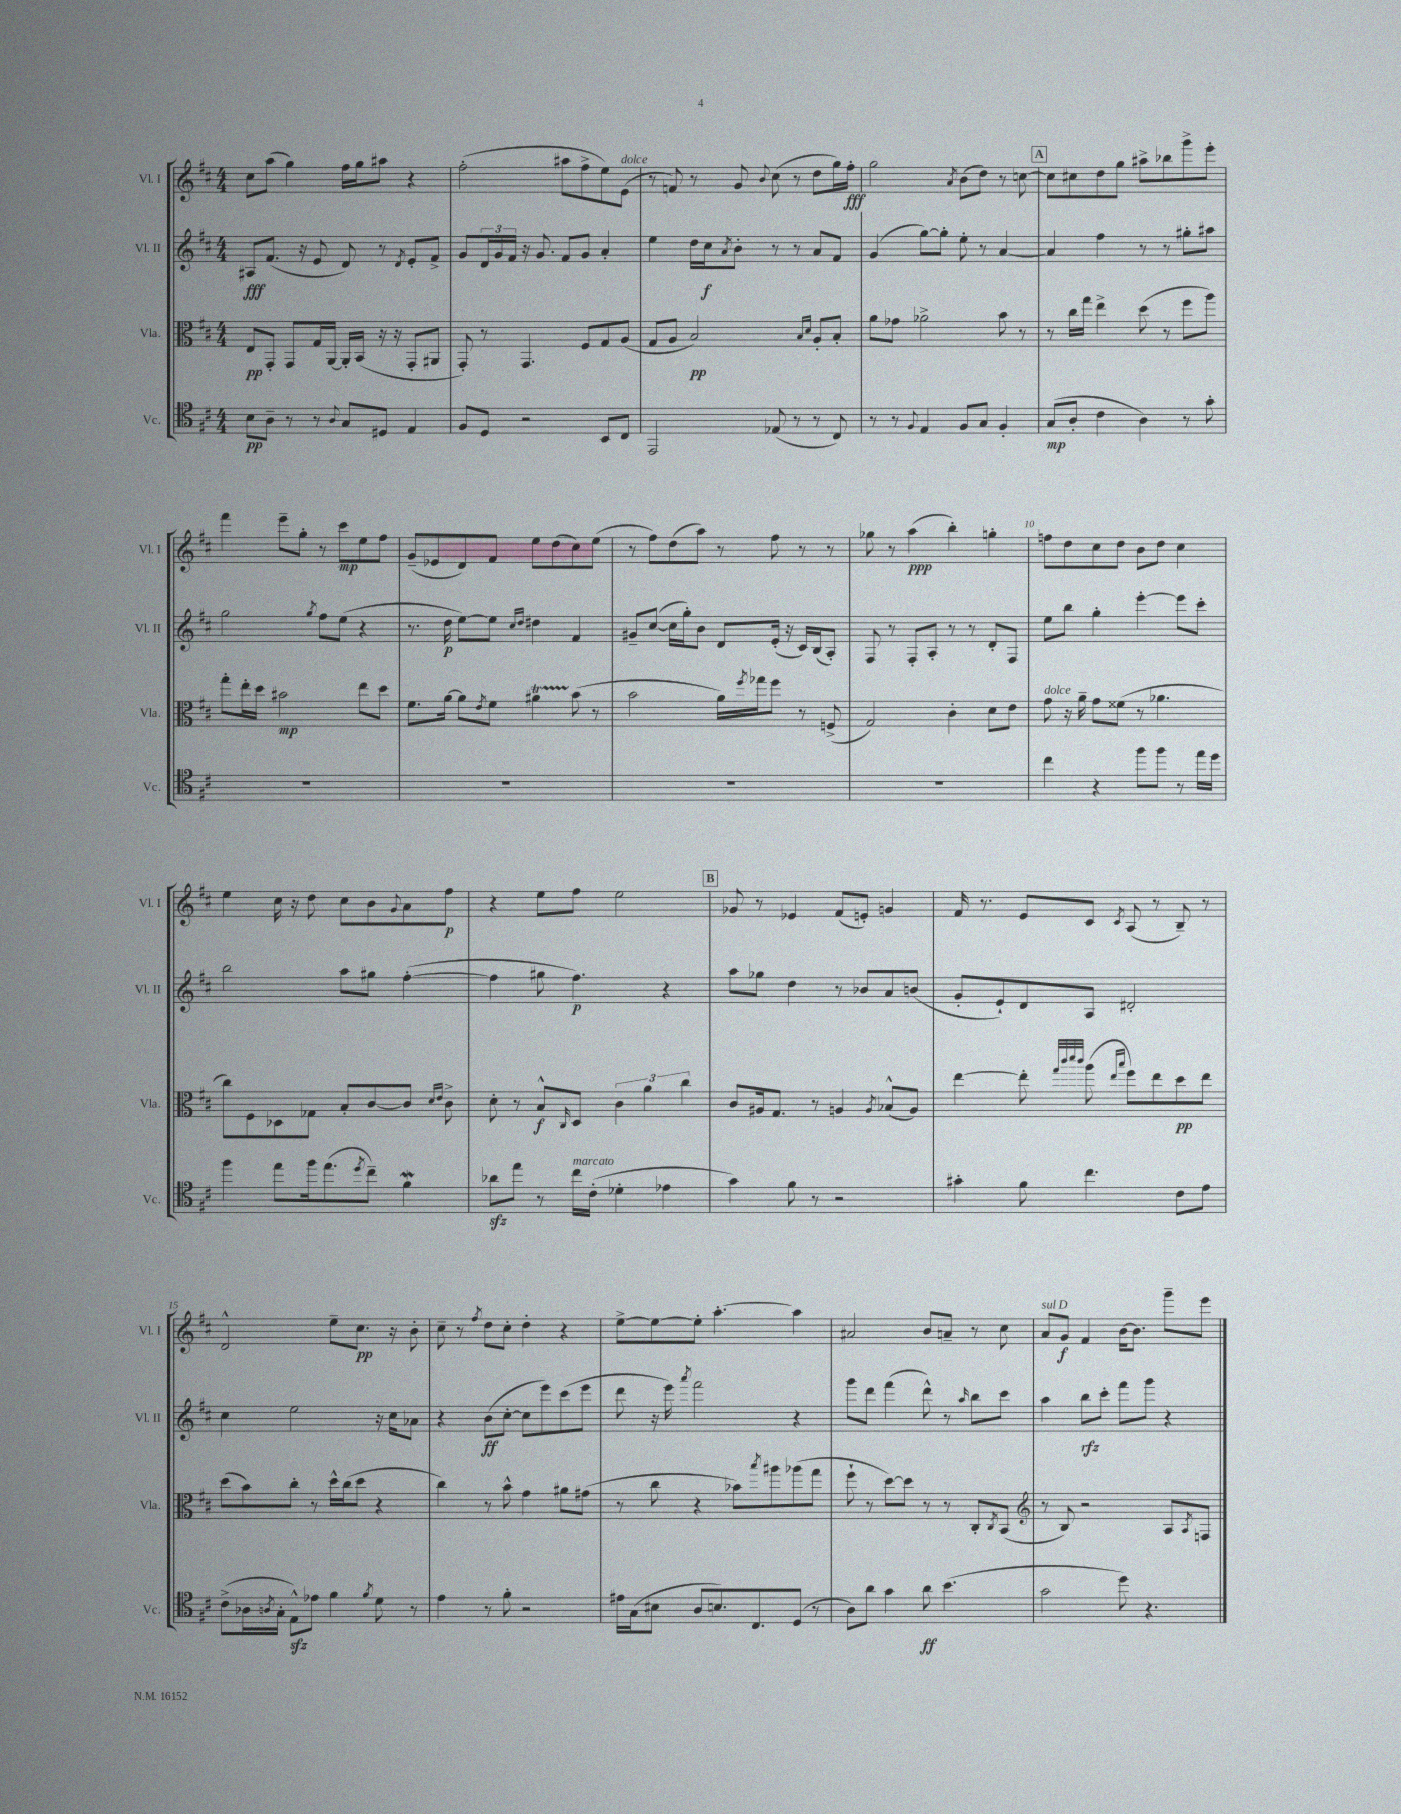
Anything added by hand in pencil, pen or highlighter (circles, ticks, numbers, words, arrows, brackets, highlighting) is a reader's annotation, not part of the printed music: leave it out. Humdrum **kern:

**kern	**dynam	**kern	**dynam	**kern	**dynam	**kern	**dynam
*part4	*part4	*part3	*part3	*part2	*part2	*part1	*part1
*staff4	*staff4	*staff3	*staff3	*staff2	*staff2	*staff1	*staff1
*I"Vc.	*	*I"Vla.	*	*I"Vl. II	*	*I"Vl. I	*
*I'Vc.	*	*I'Vla.	*	*I'Vl. II	*	*I'Vl. I	*
*clefC4	*	*clefC3	*	*clefG2	*	*clefG2	*
*k[f#c#]	*	*k[f#c#]	*	*k[f#c#]	*	*k[f#c#]	*
*M4/4	*	*M4/4	*	*M4/4	*	*M4/4	*
=1	=1	=1	=1	=1	=1	=1	=1
8B\L	pp	8E/L	pp	8A#X/L	fff	8cc#\L	.
8A~\J	.	8GG'/J	.	(8.f#/J	.	(8aa\J	.
8r	.	8GG/L	.	.	.	4gg\)	.
.	.	.	.	16r	.	.	.
8r	.	16G/L	.	8e/	.	.	.
.	.	[16AA/JJ	.	.	.	.	.
8qqA/	.	.	.	.	.	.	.
8G/L	.	16AA'/LL]	.	8d/)	.	16ff#\LL	.
.	.	(16BB/JJ	.	.	.	16gg\J	.
8D#X/J	.	16r	.	8r	.	8aa#X\J	.
.	.	16r	.	.	.	.	.
.	.	.	.	8qd/	.	.	.
4E/	.	8GG'/L	.	8e'/L	.	4r	.
.	.	8AA#X/J	.	8f#^/J	.	.	.
=2	=2	=2	=2	=2	=2	=2	=2
8F#/L	.	8GG'/)	.	8g/L	.	(2ff#'\	.
8D/J	.	8r	.	24d/L	.	.	.
.	.	.	.	24g/	.	.	.
.	.	.	.	24f#/JJ	.	.	.
2r	.	4.GG/	.	16r	.	.	.
.	.	.	.	8.g/	.	.	.
.	.	.	.	8f#/L	.	8aa#X\L	.
.	.	8F#/L	.	8g/J	.	8ff#^\	.
8BB/L	.	8G/	.	4a'/	.	8ee\)	.
!	!	!	!	!	!	!LO:TX:a:i:t=dolce	!
8C#/J	.	(8A/J	.	.	.	(8e\J	.
=3	=3	=3	=3	=3	=3	=3	=3
2EE/	.	8G/L	.	4ee\	.	8r	.
.	.	8A/J	.	.	.	8fn/)	.
.	.	2B/)	pp	16dd\LL	.	8r	.
.	.	.	.	16cc#\J	f	.	.
.	.	.	.	8qa/	.	.	.
.	.	.	.	8b'\J	.	8g/	.
.	.	.	.	.	.	8qqb/	.
(8E-X/	.	.	.	8r	.	(8cc#\	.
8r	.	.	.	8r	.	8r	.
.	.	16qqB/LL	.	.	.	.	.
.	.	16qqd/JJ	.	.	.	.	.
8r	.	8A'/L	.	8a/L	.	8dd\L	.
8C#/)	.	8B'/J	.	8f#/J	.	16gg\L)	.
.	.	.	.	.	.	16ff#'\JJ	fff
=4	=4	=4	=4	=4	=4	=4	=4
8r	.	8a\L	.	(4g/	.	2gg\	.
8r	.	8g-X\J	.	.	.	.	.
8qqF#/	.	.	.	.	.	.	.
4E/	.	2a-X^\	.	[8gg\L)	.	.	.
.	.	.	.	8gg'\J]	.	.	.
.	.	.	.	.	.	8qa/	.
8F#/L	.	.	.	8ee'\	.	(8b\L	.
8G/J	.	.	.	8r	.	8dd\J)	.
4F#'/	.	8b\	.	[4a/	.	8r	.
.	.	8r	.	.	.	[8ccn\	.
!!LO:REH:place=s1:t=A
=5	=5	=5	=5	=5	=5	=5	=5
(8G/L	mp	8r	.	4a/]	.	8cc\L]	.
8A'/J	.	16cc#\LL	.	.	.	8cc#X\	.
.	.	16gg\JJ	.	.	.	.	.
4c#\	.	4ee^\	.	4ff#\	.	8dd\	.
.	.	.	.	.	.	8gg\J	.
4A\)	.	(8dd\	.	8r	.	8aa#X^\L	.
.	.	8r	.	8r	.	8bb-X\	.
8r	.	8ff#\L	.	8gg#X'\L	.	8ggg^\	.
8g'\	.	8aa\J)	.	8aa#X\J	.	8eee'\J	.
!!LO:LB:g=z
=6	=6	=6	=6	=6	=6	=6	=6
1r	.	8gg'\L	.	2gg\	.	4fff#\	.
.	.	16ee'\L	.	.	.	.	.
.	.	16dd\JJ	.	.	.	.	.
.	.	2b#X\	mp	.	.	8eee~\L	.
.	.	.	.	.	.	8gg'\J	.
.	.	.	.	8qgg/	.	.	.
.	.	.	.	8ff#\L	.	8r	.
.	.	.	.	(8ee\J	.	8ccc#\L	mp
.	.	8ee\L	.	4r	.	8ee\	.
.	.	8dd\J	.	.	.	8ff#\J	.
=7	=7	=7	=7	=7	=7	=7	=7
1r	.	8.f#\L	.	8.r	.	(8g~/L	.
.	.	.	.	.	.	8e-X/	.
.	.	[16a\Jk	.	16dd\	p	.	.
.	.	8a\L]	.	[8ee\L)	.	8d/)	.
.	.	8qe/	.	.	.	.	.
.	.	8f#\J	.	8ee\J]	.	8f#/J	.
.	.	.	.	16qqcc#/LL	.	.	.
.	.	.	.	16qqdd/JJ	.	.	.
.	.	4a#Xt\	.	4dd#X\	.	8ee\L	.
.	.	.	.	.	.	(8dd\	.
.	.	(8b\	.	4f#/	.	8cc#\)	.
.	.	8r	.	.	.	(8ee\J	.
=8	=8	=8	=8	=8	=8	=8	=8
1r	.	2b\	.	8g#X~/L	.	8r	.
.	.	.	.	([8cc#/J	.	8ff#\L)	.
.	.	.	.	16cc#\LL]	.	(8dd\	.
.	.	.	.	16gg'\J)	.	.	.
.	.	.	.	8b\J	.	8aa\J)	.
.	.	16a\LL)	.	8d/L	.	8r	.
.	.	8qff#/	.	.	.	.	.
.	.	16gg-X\J	.	.	.	.	.
.	.	8ff#\J	.	(16e'/Jk	.	8ff#\	.
.	.	.	.	16r	.	.	.
.	.	8r	.	16c#/LL)	.	8r	.
.	.	.	.	(16B/J	.	.	.
.	.	(8Fn^/	.	8A'/J)	.	8r	.
=9	=9	=9	=9	=9	=9	=9	=9
1r	.	2G/)	.	8F#/	.	8gg-X\	.
.	.	.	.	8r	.	8r	.
.	.	.	.	8F#'/L	.	(4aa\	ppp
.	.	.	.	8A'/J	.	.	.
.	.	4c#'\	.	8r	.	4bb'\)	.
.	.	.	.	8r	.	.	.
.	.	8d\L	.	8d'/L	.	4ggn'\	.
.	.	8e\J	.	8F#/J	.	.	.
=10	=10	=10	=10	=10	=10	=10	=10
!	!	!LO:TX:a:i:t=dolce	!	!	!	!	!
4cc#\	.	8g\	.	8ee\L	.	8ffn\L	.
.	.	16r	.	8bb\J	.	8dd\	.
.	.	16a~\	.	.	.	.	.
4r	.	8g\L	.	4gg'\	.	8cc#\	.
.	.	(8f##X\J	.	.	.	8dd\J	.
8ff#\L	.	8r	.	[4eee'\	.	8b\L	.
8ff#\J	.	4.a-X\	.	.	.	8dd\J	.
8r	.	.	.	8eee\L]	.	4cc#\	.
16ee\LL	.	.	.	8ccc#'\J	.	.	.
16dd\JJ	.	.	.	.	.	.	.
!!LO:LB:g=z
=11	=11	=11	=11	=11	=11	=11	=11
4ff#\	.	8cc#\L)	.	2bb\	.	4ee\	.
.	.	8F#\	.	.	.	.	.
8ee\L	.	8D-X\	.	.	.	16cc#\	.
.	.	.	.	.	.	16r	.
16ff#\k	.	8G-X\J	.	.	.	8dd\	.
(8.ee\	.	.	.	.	.	.	.
.	.	8B'/L	.	8aa\L	.	8cc#\L	.
8qdd/	.	.	.	.	.	.	.
8cc#~\J)	.	[8c#/	.	8gg#X\J	.	8b\	.
.	.	.	.	.	.	8qqg/	.
4f#W\	.	8c#/J]	.	([4ff#'\	.	8a\	.
.	.	16qqd/LL	.	.	.	.	.
.	.	16qqe/JJ	.	.	.	.	.
.	.	8c#^\	.	.	.	8ff#\J	p
=12	=12	=12	=12	=12	=12	=12	=12
8a-Xzz\L	.	8d'\	.	4ff#\]	.	4r	.
8ee\J	.	8r	.	.	.	.	.
8r	.	8B^^/L	f	8gg#X\	.	8ee\L	.
.	.	16qqC#/	.	.	.	.	.
!LO:TX:a:i:t=marcato	!	!	!	!	!	!	!
16cc#\LL	.	8D/J	.	4.ff#\)	p	8ff#\J	.
(16c#'\JJ	.	.	.	.	.	.	.
4d-X'\	.	6c#\	.	.	.	2ee\	.
.	.	6a\	.	.	.	.	.
4e-X\	.	.	.	4r	.	.	.
.	.	6cc#\	.	.	.	.	.
!!LO:REH:place=s1:t=B
=13	=13	=13	=13	=13	=13	=13	=13
4g\)	.	8c#/L	.	8aa\L	.	8g-X/	.
.	.	16A#X/k	.	8gg-X\J	.	8r	.
.	.	8.G/J	.	.	.	.	.
8f#\	.	.	.	4dd\	.	4e-X/	.
8r	.	8r	.	.	.	.	.
2r	.	4An/	.	8r	.	(8f#/L	.
.	.	.	.	8b-X/L	.	8en'/J)	.
.	.	8qA/	.	.	.	.	.
.	.	(8B-X^^/L	.	8a/	.	4gn/	.
.	.	8A/J)	.	(8bn/J	.	.	.
=14	=14	=14	=14	=14	=14	=14	=14
4g#X'\	.	[4ee\	.	8g'/L	.	16f#/	.
.	.	.	.	.	.	8.r	.
.	.	.	.	8e`/)	.	.	.
8f#\	.	8ee'\]	.	8d/	.	8e/L	.
.	.	32qqgg/LLL	.	.	.	.	.
.	.	32qqccc#/	.	.	.	.	.
.	.	32qqddd/	.	.	.	.	.
.	.	32qqccc#/JJJ	.	.	.	.	.
4.cc#\	.	(8aa\	.	8A/J	.	8c#/J	.
.	.	16qqee/LL	.	.	.	.	.
.	.	16qqbb/JJ	.	.	.	8qc#/	.
.	.	8ff#\L)	.	2d#X'/	.	(8A/	.
.	.	8ee\	.	.	.	8r	.
8c#\L	.	8dd\	pp	.	.	8B~/)	.
8e\J	.	8ee\J	.	.	.	8r	.
!!LO:LB:g=z
=15	=15	=15	=15	=15	=15	=15	=15
(8c#^\L	.	(8dd\L	.	4cc#\	.	2d^^/	.
16A-X\L	.	8b\)	.	.	.	.	.
8qAn/	.	.	.	.	.	.	.
16G'\JJ	.	.	.	.	.	.	.
8Ezz^^\L)	.	8cc#'\J	.	2ee\	.	.	.
8e-X\J	.	8r	.	.	.	.	.
4f#\	.	16dd^^\LL	.	.	.	8ee~\L	.
.	.	(16cc#\J	.	.	.	.	.
.	.	8dd\J	.	.	.	8.cc#\J	pp
8qf#/	.	.	.	.	.	.	.
8d\	.	4r	.	16r	.	.	.
.	.	.	.	16cc#\KL	.	16r	.
8r	.	.	.	8a-X\J	.	8b'\	.
=16	=16	=16	=16	=16	=16	=16	=16
4e\	.	4cc#\)	.	4r	.	8cc#~\	.
.	.	.	.	.	.	8r	.
.	.	.	.	.	.	8qff#/	.
8r	.	8r	.	(8b\L	ff	8dd\L	.
8f#'\	.	8b^^\	.	[8cc#'\J	.	8cc#'\J	.
2r	.	4g\	.	8cc#\L]	.	4dd'\	.
.	.	.	.	8eee\)	.	.	.
.	.	8a#X\L	.	(8ccc#\	.	4r	.
.	.	(8g#X\J	.	8eee\J	.	.	.
=17	=17	=17	=17	=17	=17	=17	=17
16e#X\LL	.	8r	.	8ddd\	.	[8ee^\L	.
(16G\J	.	.	.	.	.	.	.
8B#X\J	.	8cc#\	.	16r	.	8ee\_	.
.	.	.	.	16eee\)	.	.	.
.	.	.	.	8qaaa/	.	.	.
8A/L	.	4r	.	2fff#\	.	8ee'\J]	.
8.Bn/)	.	.	.	.	.	[4.aa'\	.
.	.	8b-X\L)	.	.	.	.	.
8.C#/	.	.	.	.	.	.	.
.	.	8qbb/	.	.	.	.	.
.	.	8aa#X\	.	.	.	.	.
(8D/J	.	(8aa-X\	.	4r	.	4aa\]	.
8r	.	8gg\J	.	.	.	.	.
=18	=18	=18	=18	=18	=18	=18	=18
8A\L)	.	8ff#`\	.	8ggg\L	.	2a#X/	.
8a\J	.	8r	.	8ddd\J	.	.	.
4g\	.	[8dd\L)	.	(4fff#\	.	.	.
.	.	8dd\J]	.	.	.	.	.
8a\	ff	8r	.	8ddd^^\)	.	8b/L	.
(4.b\	.	8r	.	8r	.	8an~/J	.
.	.	.	.	16qqaa/	.	.	.
.	.	8C#'/L	.	8bb\L	.	8r	.
.	.	8qC#/	.	.	.	.	.
.	.	(8BB/J	.	8ccc#\J	.	8cc#\	.
=19	=19	=19	=19	=19	=19	=19	=19
*	*	*clefG2	*	*	*	*	*
!	!	!	!	!	!	!LO:TX:a:i:t=sul D	!
2g\	.	8r	.	4aa\	.	8a/L	.
.	.	8B/)	.	.	.	8g/J	f
.	.	2r	.	8bb\L	rfz	4f#/	.
.	.	.	.	8ccc#'\J	.	.	.
8dd\)	.	.	.	8fff#\L	.	[16b\KL	.
.	.	.	.	.	.	8.b\J]	.
4.r	.	.	.	8ggg\J	.	.	.
.	.	8A/L	.	4r	.	8ggg~\L	.
.	.	8qA/	.	.	.	.	.
.	.	8Fn/J	.	.	.	8eee\J	.
==	==	==	==	==	==	==	==
*-	*-	*-	*-	*-	*-	*-	*-
